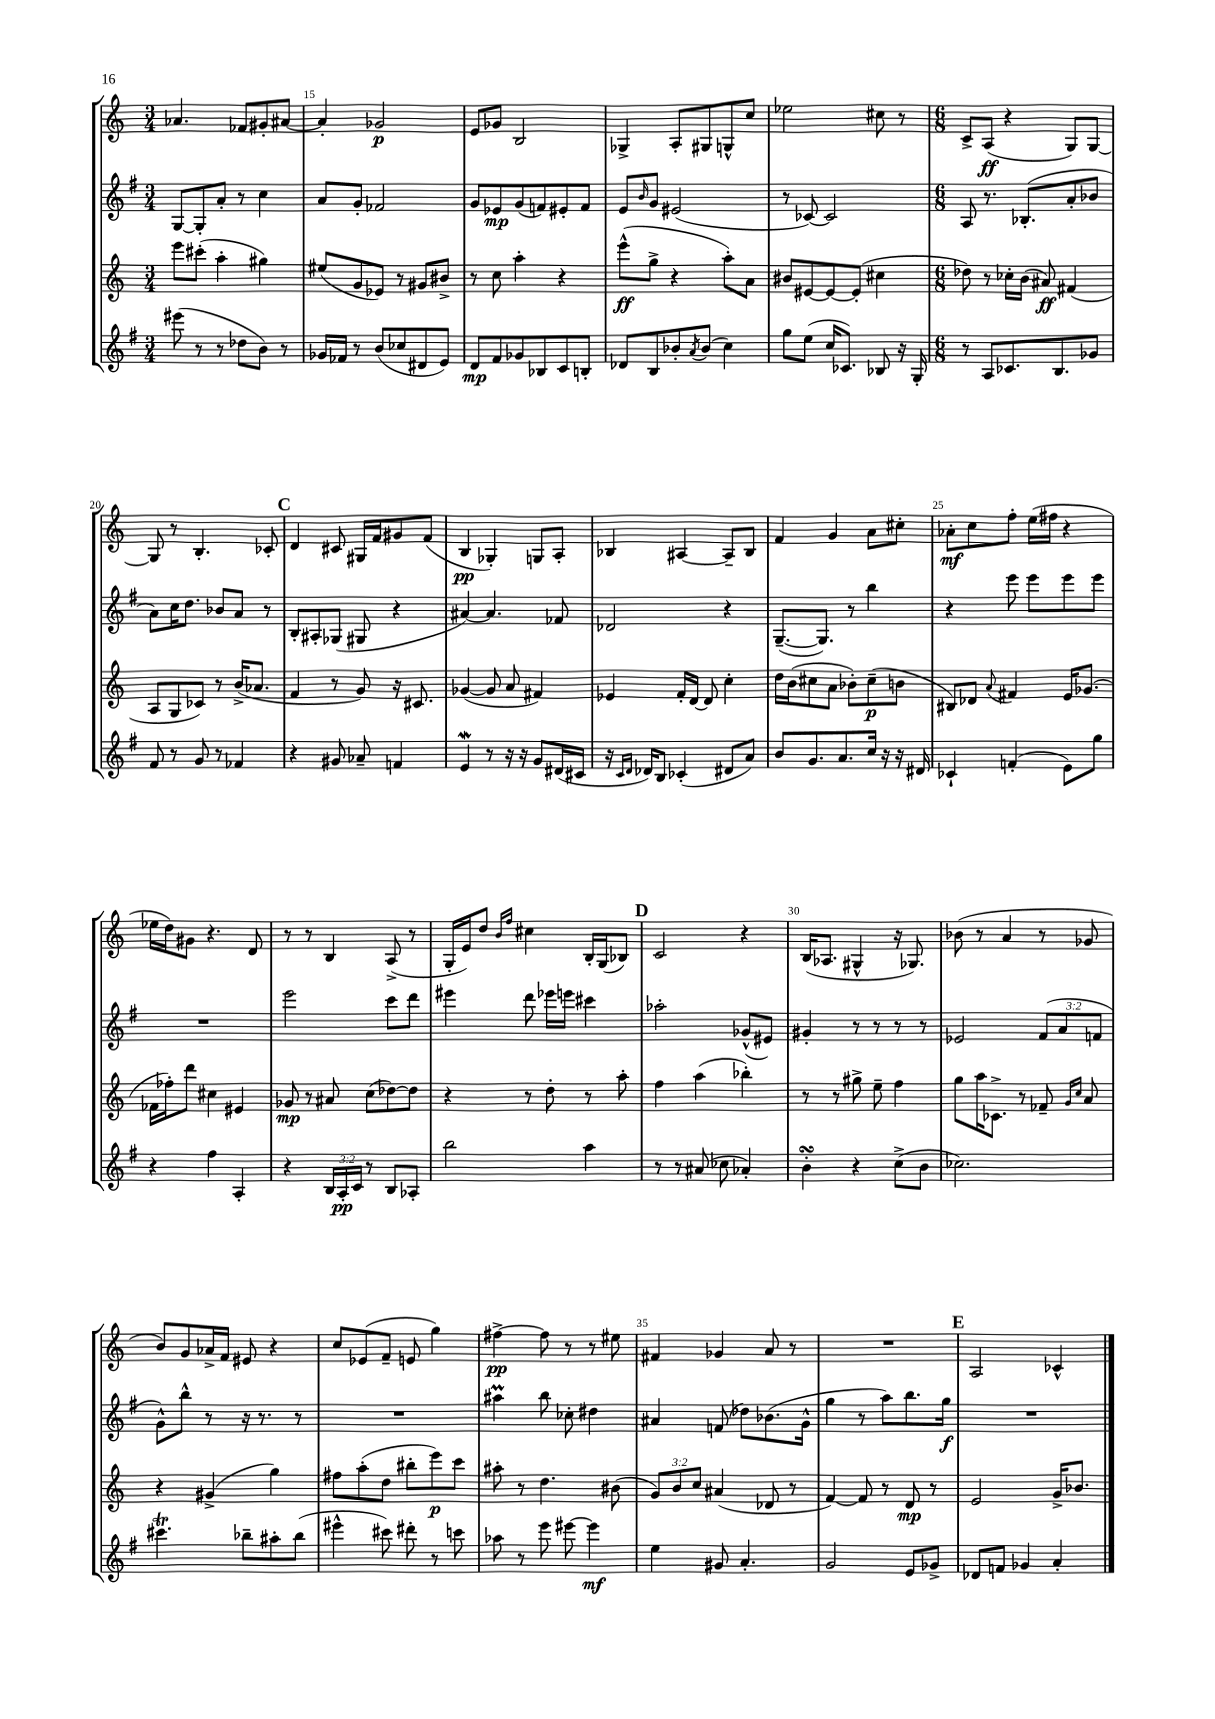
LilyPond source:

<<
\new StaffGroup <<
\new Staff = "s0" {
    \clef treble \key c \major \numericTimeSignature \time 3/4
    aes'4. fes'8 gis'8-. ais'8~ |
    ais'4-. ges'2\p |
    e'8 ges'8 b2 |
    ges4-> a8-. gis8 g8-^ c''8 |
    ees''2 cis''8 r8 |
    \numericTimeSignature \time 6/8 c'8-> a8\ff( r4 g8) g8~ |
    g8 r8 b4.-. ces'8-. |
    \mark \markup { \bold "C" } d'4 cis'8 gis16 f'16 gis'8 f'8( |
    b4\pp ges4-.) g8 a8-. |
    bes4 ais4~ ais8-- bes8 |
    f'4 g'4 a'8 cis''8-. |
    aes'8-.\mf c''8 f''8-. e''16( fis''16 r4 |
    ees''16 d''16) gis'8 r4. d'8 |
    r8 r8 b4 a8->( r8 |
    g16-. e'16) d''8 \grace { b'16 f''16 } cis''4 b16-. g16( bes8) |
    \mark \markup { \bold "D" } c'2 r4 |
    b16( aes8. gis4-^ r16 ges8.) |
    bes'8( r8 a'4 r8 ges'8 |
    b'8) g'8 aes'16-> f'16 eis'8 r4 |
    c''8 ees'8( f'8-- e'8 g''4) |
    fis''4~->\pp fis''8 r8 r8 eis''8 |
    fis'4 ges'4 a'8 r8 |
    R2. |
    \mark \markup { \bold "E" } a2 ces'4-^ \bar "|." |
}
\new Staff = "s1" {
    \clef treble \key g \major \numericTimeSignature \time 3/4 \override Staff.TupletNumber.text = #tuplet-number::calc-fraction-text
    g8~ g8-. a'8-. r8 c''4 |
    a'8 g'8-. fes'2 |
    g'8 ees'8\mp g'8( f'8) eis'8-. f'8 |
    e'8 \grace { b'16 } g'8 eis'2( |
    r8 ces'8~) ces'2 |
    \numericTimeSignature \time 6/8 a8 r8. bes8.-.( a'8-. bes'8 |
    a'8) c''16 d''8. bes'8 a'8 r8 |
    \mark \markup { \bold "C" } b8-. ais8-. ges8( gis8 r4 |
    ais'4~) ais'4. fes'8 |
    des'2 r4 |
    g8.~--( g8.) r8 b''4 |
    r4 e'''8 e'''8 e'''8 e'''8 |
    R2. |
    e'''2 c'''8 d'''8 |
    eis'''4 d'''8 ees'''16 e'''16 cis'''4 |
    \mark \markup { \bold "D" } aes''2-. ges'8-^( eis'8) |
    gis'4-. r8 r8 r8 r8 |
    ees'2 \tuplet 3/2 { fis'8( a'8 f'8 } |
    g'8-^) b''8-^ r8 r16 r8. r8 |
    R2. |
    ais''4\prall b''8 ces''8-. dis''4 |
    ais'4 f'8( des''8) bes'8.( g'16-^ |
    g''4 r8 a''8) b''8. g''16\f |
    \mark \markup { \bold "E" } R2. \bar "|." |
}
\new Staff = "s2" {
    \clef treble \key c \major \numericTimeSignature \time 3/4 \override Staff.TupletNumber.text = #tuplet-number::calc-fraction-text
    e'''8 cis'''8-.( a''4-. gis''4) |
    eis''8( g'8 ees'8) r8 gis'8 bis'8-> |
    r8 c''8 a''4-. r4 |
    e'''8-^\ff( g''8-> r4 a''8-.) a'8 |
    bis'8 eis'8~ eis'8~ eis'8-.( cis''4 |
    \numericTimeSignature \time 6/8 des''8) r8 ces''16-. b'16( ais'8\ff) fis'4( |
    a8 g8 ces'8) r8 b'16->( aes'8. |
    \mark \markup { \bold "C" } f'4 r8 g'8) r16 cis'8. |
    ges'4~( ges'8 a'8 fis'4) |
    ees'4 f'16-. d'16~ d'8 c''4-. |
    d''16 b'16( cis''8 a'8 bes'8-.) cis''8--\p( b'8 |
    bis8) des'8 \appoggiatura { a'8 } fis'4 e'16 ges'8.( |
    fes'16 fes''16-.) d'''8 cis''4 eis'4 |
    ges'8\mp r8 ais'8 c''8( des''8~) des''8 |
    r4 r8 d''8-. r8 a''8-. |
    \mark \markup { \bold "D" } f''4 a''4( bes''4-.) |
    r8 r8 gis''8-> e''8-- f''4 |
    g''8 a''16 ces'8.-> r8 fes'8-- \grace { g'16 c''16 } a'8 |
    r4 gis'4->( g''4) |
    fis''8 a''8-.( d''8 bis''8-. e'''8\p) c'''8 |
    ais''8-. r8 d''4. bis'8( |
    \tuplet 3/2 { g'8) b'8 c''8 } ais'4( des'8 r8 |
    f'4~) f'8 r8 d'8\mp r8 |
    \mark \markup { \bold "E" } e'2 g'16-> bes'8. \bar "|." |
}
\new Staff = "s3" {
    \clef treble \key g \major \numericTimeSignature \time 3/4 \override Staff.TupletNumber.text = #tuplet-number::calc-fraction-text
    eis'''8( r8 r8 des''8 b'8) r8 |
    ges'16 fes'16 r8 b'8( ces''8 dis'8 e'8) |
    d'8\mp fis'8 ges'8 bes8 c'8 b8-. |
    des'8 b8 bes'8-. \acciaccatura { a'8 } bes'8( c''4) |
    g''8 e''8( c''16 ces'8.) bes8 r16 g16-. |
    \numericTimeSignature \time 6/8 r8 a8 ces'8. b8. ges'8 |
    fis'8 r8 g'8 r8 fes'4 |
    \mark \markup { \bold "C" } r4 gis'8 aes'8-- f'4 |
    e'4\mordent r8 r16 r16 g'8 dis'16( cis'16 |
    r16 \grace { c'16 d'16 } des'16) b8 ces'4-.( dis'8 a'8) |
    b'8 g'8. a'8. c''16 r16 r16 dis'16 |
    ces'4-! f'4-.( e'8) g''8 |
    r4 fis''4 a4-. |
    r4 \tuplet 3/2 { b16 a16-.\pp c'16 } r8 b8 aes8-. |
    b''2 a''4 |
    \mark \markup { \bold "D" } r8 r8 ais'8( ces''8 aes'4-.) |
    b'4-.\turn r4 c''8->( b'8 |
    ces''2.) |
    cis'''4.\trill bes''8-- ais''8-. bes''8( |
    eis'''4-^ cis'''8) dis'''8-. r8 c'''8 |
    aes''8 r8 e'''8 eis'''8~ eis'''4\mf |
    e''4 gis'8 a'4.-. |
    g'2 e'8 ges'8-> |
    \mark \markup { \bold "E" } des'8 f'8 ges'4 a'4-. \bar "|." |
}
>>
>>
\layout { \context { \Score currentBarNumber = #14 \override BarNumber.break-visibility = ##(#f #t #t) barNumberVisibility = #(every-nth-bar-number-visible 5) } }
